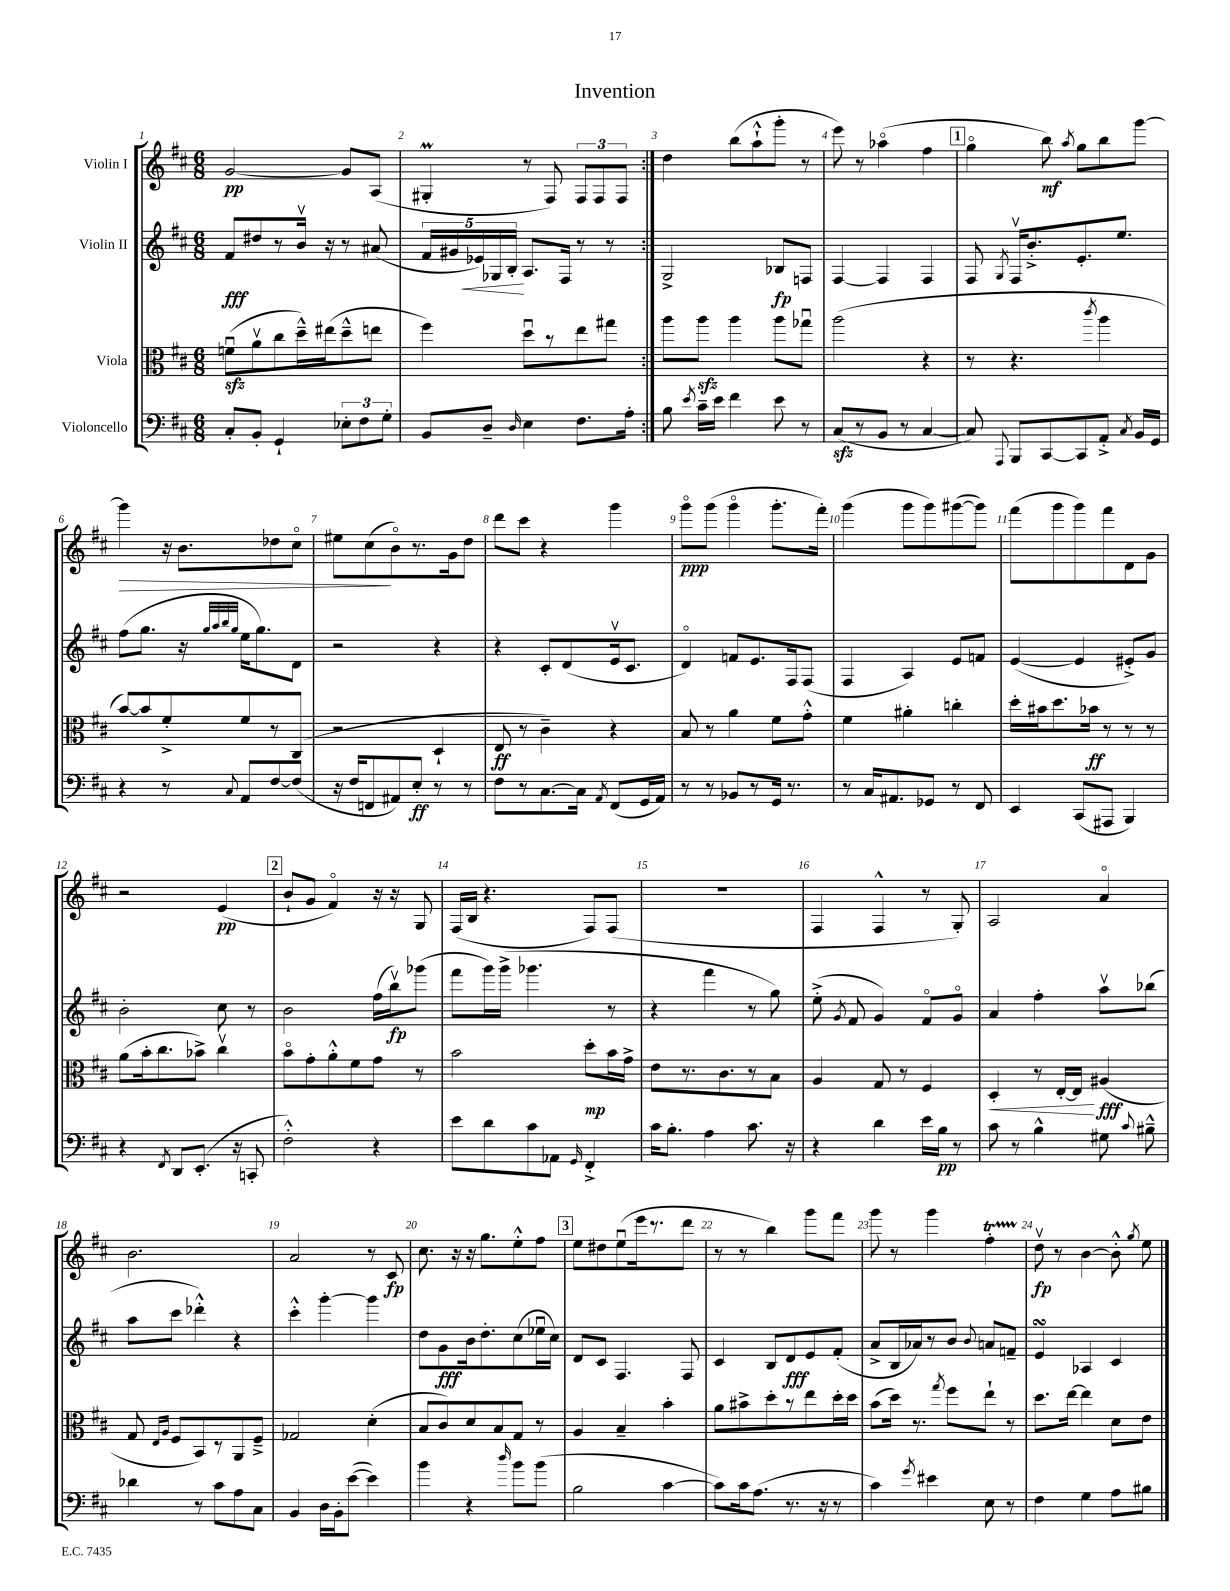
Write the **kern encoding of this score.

**kern	**kern	**kern	**kern
*staff4	*staff3	*staff2	*staff1
*clefF4	*clefC3	*clefG2	*clefG2
*k[f#c#]	*k[f#c#]	*k[f#c#]	*k[f#c#]
*M6/8	*M6/8	*M6/8	*M6/8
8C#'	(8fu	8f#	[2g
8BB'	8av	8dd#	.
4GG`	8cc#	8r	.
.	16dd~^^)	16bv	.
.	(16ee#	16r	.
12E-'	8dd~^^	8r	8g]
12F#	.	.	.
.	8ee	(8a#	(8A
12G'	.	.	.
=	=	=	=
8BB	4ff#)	20f#	4G#'
.	.	20g#	.
.	.	20e-)	.
8D~	.	.	.
.	.	20G-	.
.	.	20B'	.
16qqD	.	.	.
4E	8ddu	8.A	8r
.	8r	.	8F#)
.	.	16F#	.
8.F#	8ee	8r	12F#
.	.	.	12F#
.	8gg#	8r	.
.	.	.	12F#
16A'	.	.	.
=:|!	=:|!	=:|!	=:|!
8B	8aa	2G^	4dd
8qe	.	.	.
16c#~	8aa	.	.
16e	.	.	.
4f#	4aa	.	(8bb
.	.	.	8aa`^^
8e	8aa	8B-	8ggg'
8r	8gg-u	8F	8r
=	=	=	=
(8C#	(2aa	[4F#	8eee)
8r	.	.	8r
8BB	.	4F#]	(4aa-o
8r	.	.	.
[4C#	4r	4F#	4ff#
=	=	=	=
8C#])	8r	8F#	4ggo
8qqAAA	.	8qG	.
8BBB	4.r	16F#v	.
.	.	8.b'^	.
[8CC#	.	.	8bb)
.	.	.	8qaa
8CC#]	.	8.e'	8gg
.	8qccc#	.	.
8AA'^	4aa	.	8bb
.	.	8.ee	.
8qC#	.	.	.
16BB	.	.	[8ggg
16GG	.	.	.
=	=	=	=
4r	[8b)	(8ff#	4ggg]
.	8b]	8.gg	.
8r	8f#'^	.	16r
.	.	16r	8.b
.	.	32qqgg	.
.	.	32qqaa	.
.	.	32qqbb	.
8qqC#	.	32qqgg	.
8AA	8f#	16ee	.
.	.	8.gg)	.
[8F#	8r	.	8dd-
(8F#]	(8C#	8d	8cc#o
=	=	=	=
16r	2r	2r	8ee#
16F#	.	.	.
8FF	.	.	(8cc#
8AA#)	.	.	8bo)
8E'	.	.	8.r
8r	4D`	4r	.
.	.	.	16g
8r	.	.	8dd
=	=	=	=
8F#	8E	4r	8ddd
8r	8r	.	8ccc#
[8.C#	4c#~)	8c#'	4r
.	.	(8d	.
16C#]	.	.	.
8qAA	.	.	.
(8FF#	4r	16ev	4ggg
.	.	8.c#	.
16GG	.	.	.
16AA)	.	.	.
=	=	=	=
8r	8B	4do)	8gggo
8r	8r	.	(8ggg
8BB-	4a	8f	4gggo
8r	.	8.e	.
16GG	8f#	.	8.ggg'
8.r	.	16F#	.
.	8g'^^	(8F#	.
.	.	.	16fff#')
=	=	=	=
8r	4f#	4F#	(4ggg
16C#	.	.	.
8.AA#	.	.	.
.	4a#'	4A)	8ggg
8GG-	.	.	8ggg)
8r	4cc'	8e	([8ggg#
8FF#	.	8f	8ggg#])
=	=	=	=
4EE	16dd'	([4e	(8fff#
.	16b#	.	.
.	8.dd	.	8ggg
(8CC#	.	4e]	8ggg)
.	16b-	.	.
8AAA#	8r	.	8fff#
4BBB)	8r	8e#'^)	8d
.	8r	8g	8g
=	=	=	=
4r	(8a	2b'	2r
.	16b'	.	.
.	8.cc#	.	.
8qFF#	.	.	.
8DD	.	.	.
(8.EE'	8b-^)	.	.
.	4cc#v	8cc#	(4e
16r	.	.	.
8CC'	.	8r	.
=	=	=	=
2F#'^^)	8bo	2b	8b`
.	8g'	.	8g
.	8a'^^	.	4f#o)
.	8f#	.	.
4r	8g	(16ff#	16r
.	.	16bbv)	16r
.	8r	(8ggg-	8G
=	=	=	=
8e	2b	8fff#	(16F#
.	.	.	16B
8d	.	16ggg)	4.r
.	.	(16ggg^	.
8c#	.	4.ggg-	.
8AA-	.	.	.
16qqGG	.	.	.
4FF#'^	8dd'	.	8F#)
.	16b	8r	(8F#
.	16g^	.	.
=	=	=	=
16c#	8e	4r	2.r
8.B'	.	.	.
.	8.r	.	.
4A	.	4fff#	.
.	8.c#	.	.
8.c#	8r	8r	.
.	8B	8gg)	.
16r	.	.	.
=	=	=	=
4r	4A	(8ee'^	4F#
.	.	8qg	.
.	.	8f#	.
4d	8G	4g)	4F#^^
.	8r	.	.
16e	4F#	8f#o	8r
16B	.	.	.
8r	.	8go	8G')
=	=	=	=
8c#	4D'	4a	2A
8r	.	.	.
4B^^	8r	4ff#'	.
.	[16E'	.	.
.	16E]	.	.
8G#	(4A#	8aav	4ao
8qqc#	.	.	.
8B#~^^	.	(8bb-	.
=	=	=	=
4d-	8G	8aa	2.b
.	16qqE	.	.
.	16qqA	.	.
.	8F#	8ccc#	.
8r	8BB)	4ddd-'^^)	.
8c#	8r	.	.
8A	8AA	4r	.
8C#	8F#~^	.	.
=	=	=	=
4BB	2G-	4ccc#'^^	2a
16D	.	[4ggg'	.
16BB'	.	.	.
([8e	.	.	.
4e])	(4d'	4ggg]	8r
.	.	.	8c#
=	=	=	=
4b	8B	8dd	8.cc#
.	8c#)	8g	.
.	.	.	16r
4r	8d	16b	16r
.	.	8.dd'	8.gg
.	8B	.	.
16qqdd	.	.	.
8b	8G	(8cc#	8ee'^^
(8b	8r	16ee-u	8ff#
.	.	16cc#)	.
=	=	=	=
2B	4A	8d	8ee
.	.	8c#	8dd#
.	4B~	4.F#	(8eeu
.	.	.	16eee
.	.	.	8.r
[4c#	4b'	.	.
.	.	8F#	8ddd
=	=	=	=
8c#])	8a	4c#	8r
16c#	8b#^	.	8r
(8.A	.	.	.
.	8dd'	8B	4bb)
8.r	8r	8d	.
.	8ee	8e	8ggg
16r	.	.	.
8r	16dd'	(8f#'	8fff#
.	16dd	.	.
=	=	=	=
4c#)	(8b	8a^	8ggg
.	16dd)	16B	8r
.	8.r	16a-)	.
8qg	.	.	.
4e#	.	8r	4ggg
.	8qgg	.	.
.	8ff#	8b	.
.	.	8qqb	.
8E	8ee`	8a	4ff#'
8r	8r	8f~	.
=	=	=	=
4F#	8.dd	4e	8ddv
.	.	.	8r
.	[16ee	.	.
4G	4ee]	4A-	[4b
8A	8d	4c#	8b'^^]
.	.	.	8qgg
8B#	8e	.	8ee
==	==	==	==
*-	*-	*-	*-
